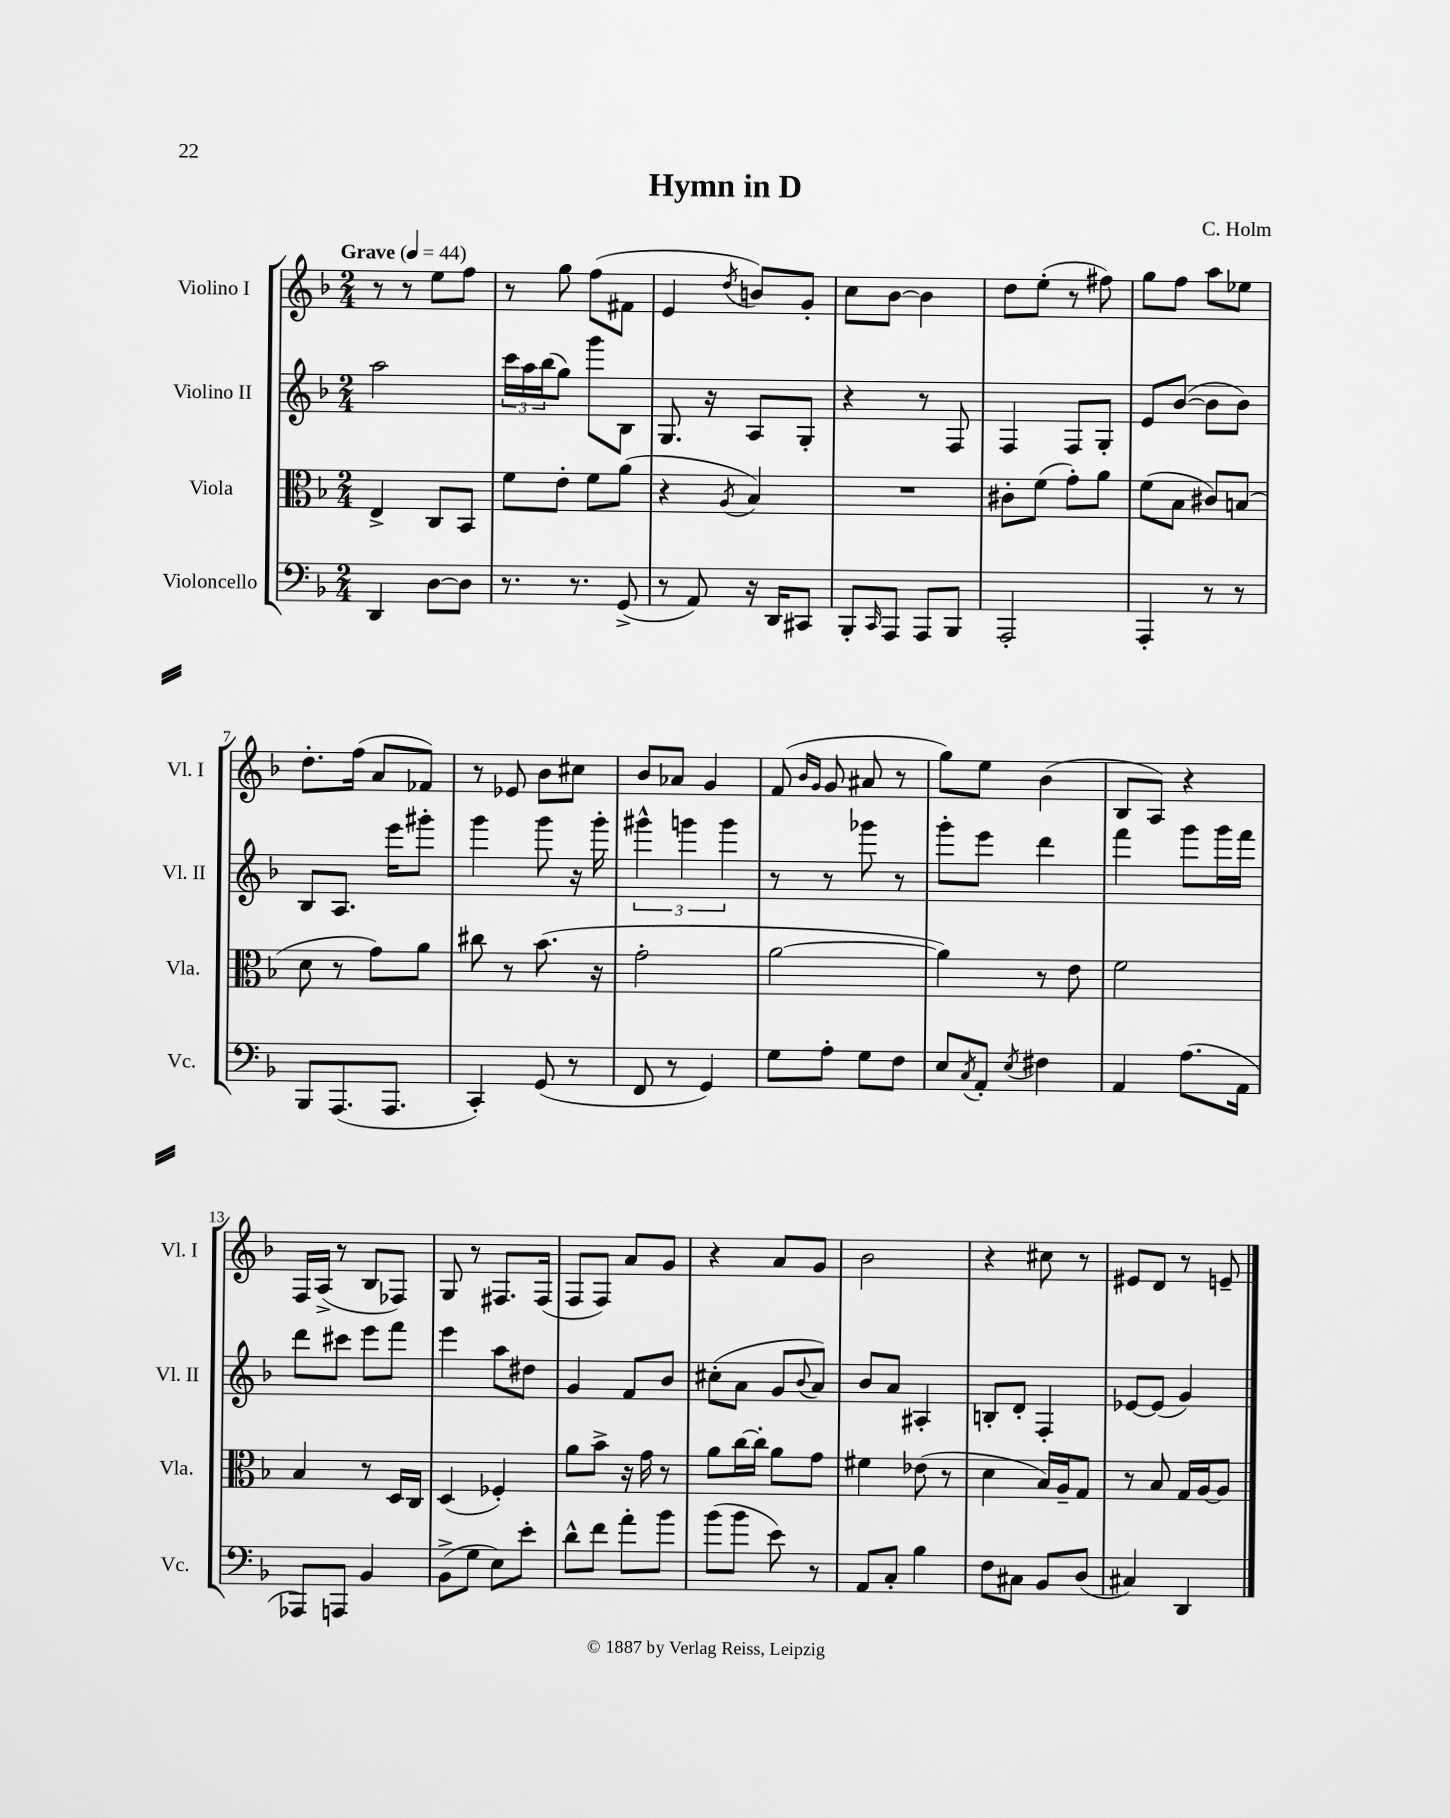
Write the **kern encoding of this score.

**kern	**kern	**kern	**kern
*staff4	*staff3	*staff2	*staff1
*clefF4	*clefC3	*clefG2	*clefG2
*k[b-]	*k[b-]	*k[b-]	*k[b-]
*M2/4	*M2/4	*M2/4	*M2/4
*MM44	*MM44	*MM44	*MM44
4DD	4E^	2aa	8r
.	.	.	8r
[8D	8C	.	8ee
8D]	8BB-	.	8ff
=	=	=	=
8.r	8f	24ccc	8r
.	.	24aa	.
.	.	(24bb-	.
.	8e'	8gg)	8gg
8.r	.	.	.
.	8f	8ggg	(8ff
(8GG^	(8a	8B-	8f#
=	=	=	=
8r	4r	8.G	4e
8AA)	.	.	.
.	.	16r	.
.	8qA	.	8qdd
16r	4B-)	8A	8b)
16DD	.	.	.
8CC#	.	8G'	8g'
=	=	=	=
8BBB-'	2r	4r	8cc
16qqCC	.	.	.
8AAA	.	.	[8b-
8AAA	.	8r	4b-]
8BBB-	.	8F	.
=	=	=	=
2AAA'	8c#'	4F	8dd
.	(8f	.	(8ee'
.	8g')	8F	8r
.	8a	8G'	8ff#)
=	=	=	=
4AAA'	(8f	8e	8gg
.	8B-	([8b-	8ff
8r	8c#)	8b-]	8aa
8r	(8B	8b-)	8ee-
=	=	=	=
8BBB-	8d	8B-	8.dd'
(8.AAA	8r	8.A	.
.	.	.	(16ff
.	8g)	.	8a
8.AAA	.	16eee	.
.	8a	8ggg#'	8f-)
=	=	=	=
4CC')	8cc#	4ggg	8r
.	8r	.	8e-
(8GG	(8.b-	8ggg	8b-
8r	.	16r	8cc#
.	16r	16ggg'	.
=	=	=	=
8FF	2g'	6ggg#^^	8b-
8r	.	.	8a-
.	.	6ggg	.
4GG)	.	.	4g
.	.	6ggg	.
=	=	=	=
8G	[2a	8r	(8f
.	.	.	16qqb-
.	.	.	16qqg
8A'	.	8r	8g
8G	.	8ggg-	8a#
8F	.	8r	8r
=	=	=	=
8E	4a])	8ggg'	8gg)
8qC	.	.	.
8AA'	.	8eee	8ee
8qE	.	.	.
4F#	8r	4ddd	(4b-
.	8e	.	.
=	=	=	=
4AA	2f	4fff	8B-
.	.	.	8A)
(8.A	.	8ggg	4r
.	.	16ggg	.
16AA	.	16fff	.
=	=	=	=
8AAA-)	4B-	8ddd	16F
.	.	.	(16A^
8AAA	.	8ccc#	8r
4BB-	8r	8eee	8B-
.	16D	8fff	8F-)
.	16C	.	.
=	=	=	=
(8BB-^	(4D	4eee	8G
8G	.	.	8r
8E)	4F-')	8aa	8.F#
8e'	.	8dd#	.
.	.	.	(16F#
=	=	=	=
8d^^	8a	4g	8F
8f	8b-^	.	8F)
8a'	16r	8f	8a
.	16g	.	.
8b-	8r	8b-	8g
=	=	=	=
(8b-	8a	(8cc#'	4r
8b-	[16cc	8a	.
.	16cc']	.	.
8e)	8a	8g	8a
.	.	8qqb-	.
8r	8g	8a)	8g
=	=	=	=
8AA	4f#	8b-	2b-
8C'	.	8a	.
4B-	(8e-	4A#'	.
.	8r	.	.
=	=	=	=
8F	4d	8B'	4r
8C#	.	8d'	.
8BB-	16B-)	4F'	8cc#
.	16A~	.	.
(8D	8G	.	8r
=	=	=	=
4C#)	8r	[8e-	8e#
.	8B-	(8e-]	8d
4DD	16G	4g)	8r
.	[16A	.	.
.	8A]	.	8e~
==	==	==	==
*-	*-	*-	*-
